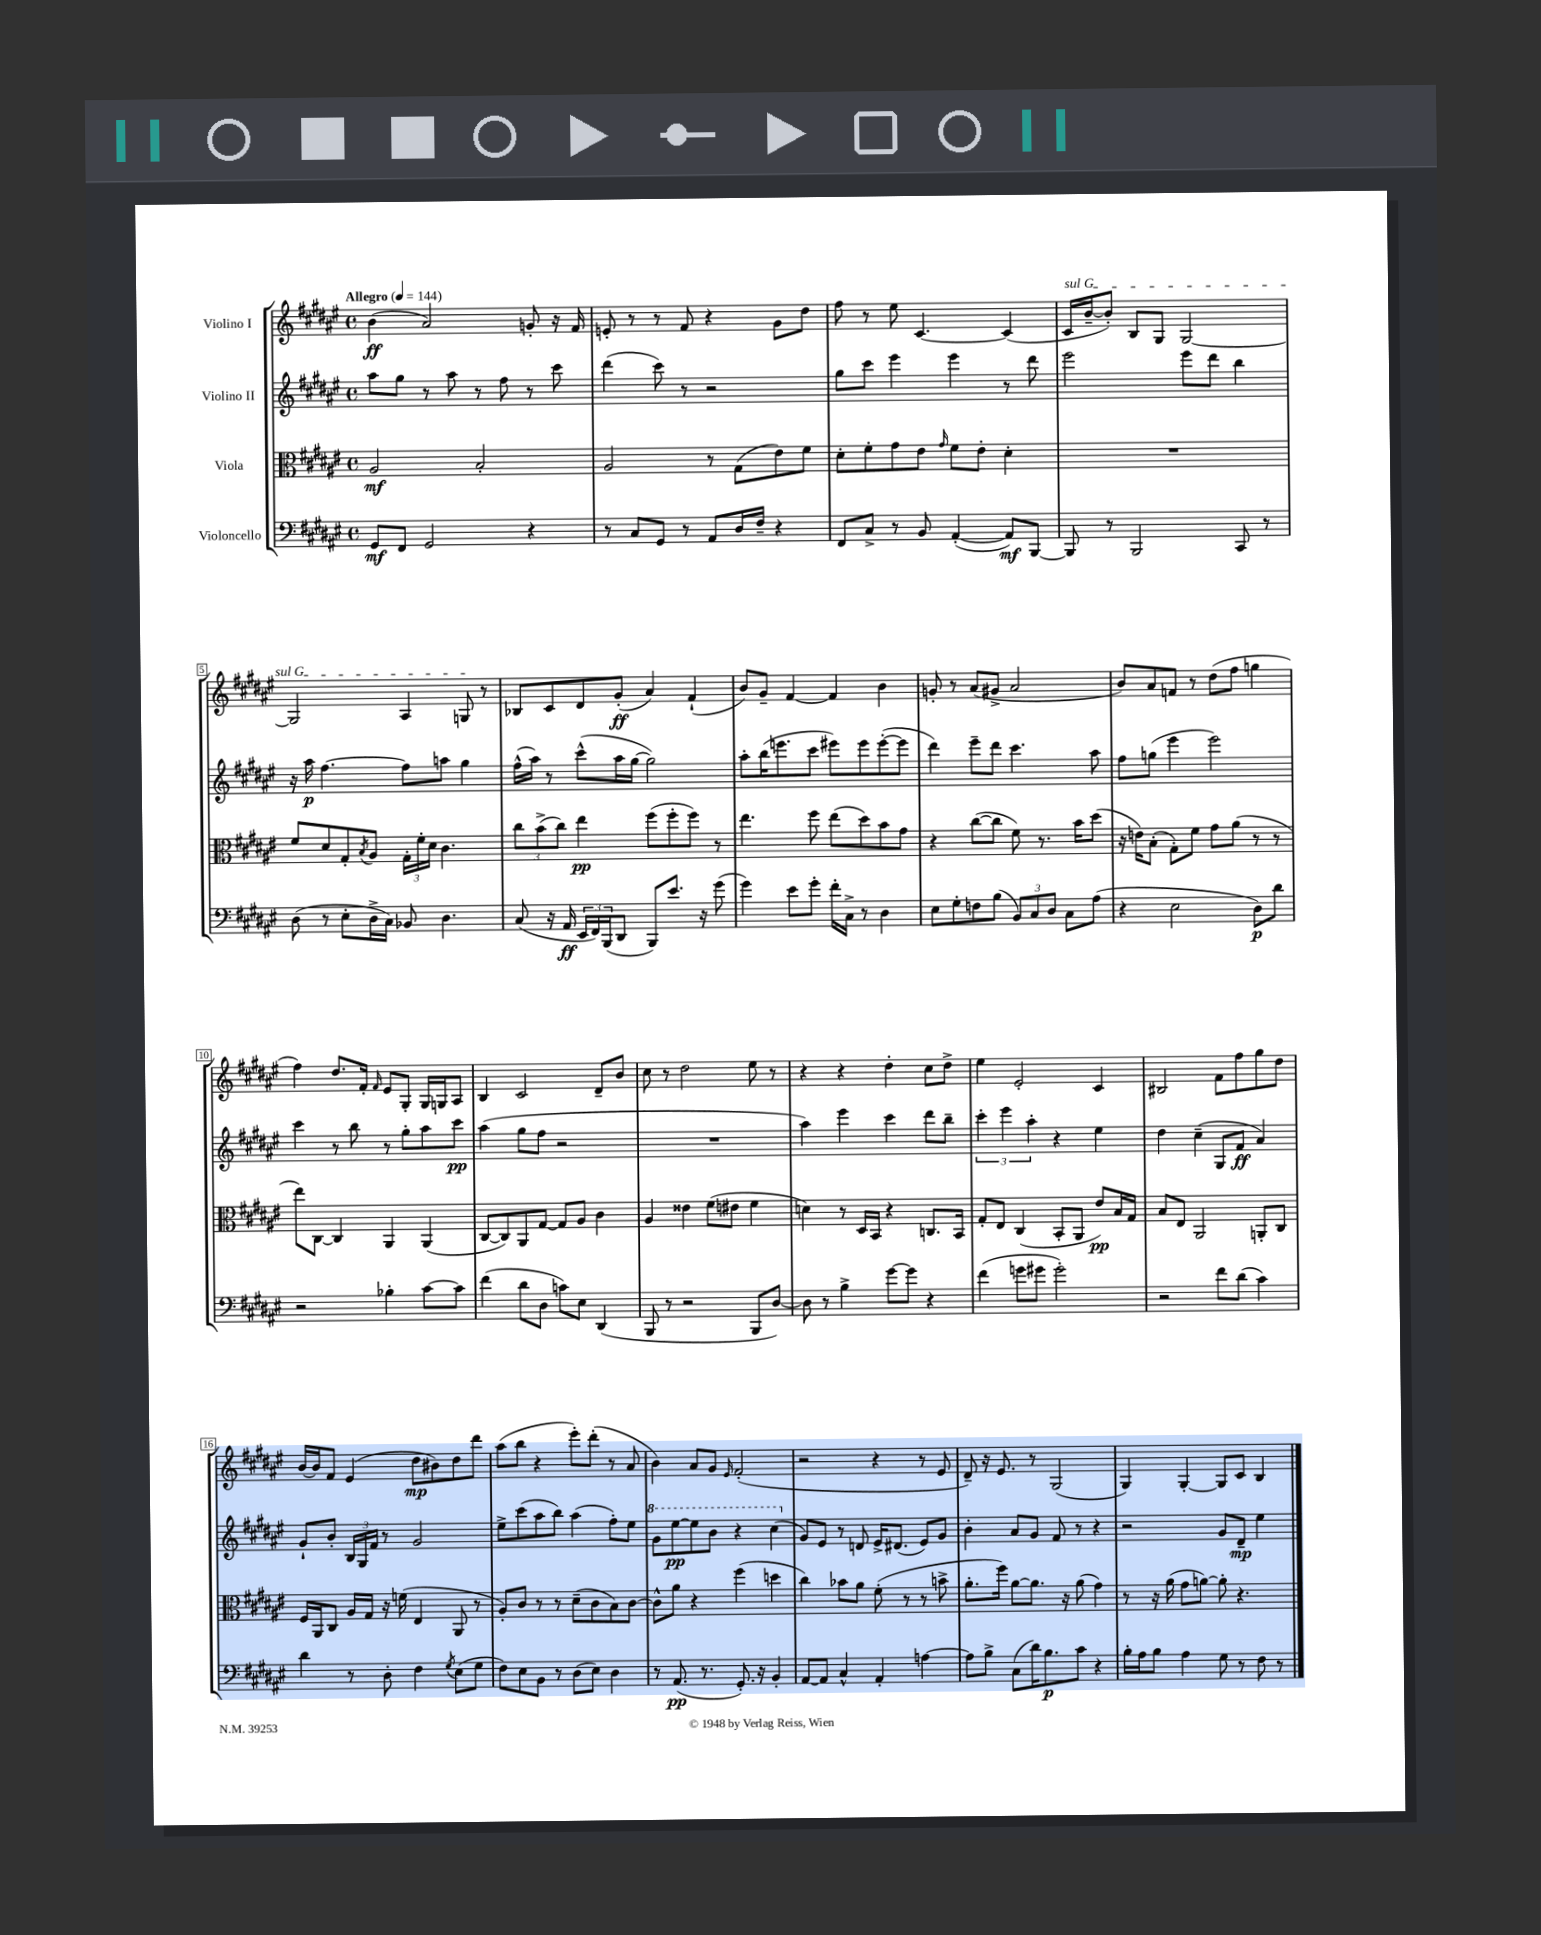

**kern	**dynam	**kern	**dynam	**kern	**dynam	**kern	**dynam
*part4	*part4	*part3	*part3	*part2	*part2	*part1	*part1
*staff4	*staff4	*staff3	*staff3	*staff2	*staff2	*staff1	*staff1
*I"Violoncello	*	*I"Viola	*	*I"Violino II	*	*I"Violino I	*
*clefF4	*	*clefC3	*	*clefG2	*	*clefG2	*
*k[f#c#g#d#a#e#]	*	*k[f#c#g#d#a#e#]	*	*k[f#c#g#d#a#e#]	*	*k[f#c#g#d#a#e#]	*
*M4/4	*	*M4/4	*	*M4/4	*	*M4/4	*
*met(c)	*	*met(c)	*	*met(c)	*	*met(c)	*
*MM144	*	*MM144	*	*MM144	*	*MM144	*
=1	=1	=1	=1	=1	=1	=1	=1
!	!	!	!	!	!	!LO:TX:a:B:t=Allegro	!
8GG#/L	mf	2A#/	mf	8aa#\L	.	(4b\	ff
8FF#/J	.	.	.	8gg#\J	.	.	.
2GG#/	.	.	.	8r	.	2a#/)	.
.	.	.	.	8aa#\	.	.	.
.	.	2B'/	.	8r	.	.	.
.	.	.	.	8ff#\	.	.	.
4r	.	.	.	8r	.	8gn'/	.
.	.	.	.	8ccc#\	.	16r	.
.	.	.	.	.	.	16f#/	.
=2	=2	=2	=2	=2	=2	=2	=2
8r	.	2A#/	.	(4ddd#\	.	8en'/	.
8C#/L	.	.	.	.	.	8r	.
8GG#/J	.	.	.	8ccc#\)	.	8r	.
8r	.	.	.	8r	.	8f#/	.
8AA#/L	.	8r	.	2r	.	4r	.
16D#/L	.	(8G#\L	.	.	.	.	.
16F#~/JJ	.	.	.	.	.	.	.
4r	.	8e#\)	.	.	.	8g#\L	.
.	.	8f#\J	.	.	.	8dd#\J	.
=3	=3	=3	=3	=3	=3	=3	=3
8FF#/L	.	8d#'\L	.	8gg#\L	.	8ff#\	.
8C#^/J	.	8f#'\	.	8ccc#\J	.	8r	.
8r	.	8g#\	.	4eee#\	.	8ee#\	.
8BB/	.	8e#\J	.	.	.	[4.c#/	.
.	.	16qqg#/	.	.	.	.	.
([4AA#'/	.	8f#\L	.	4eee#\	.	.	.
.	.	8e#'\J	.	.	.	.	.
8AA#/L])	mf	4d#'\	.	8r	.	(4c#/]	.
[8BBB/J	.	.	.	8ddd#\	.	.	.
=4	=4	=4	=4	=4	=4	=4	=4
!	!	!	!	!	!	!LO:TX:a:i:t=sul G	!
8BBB/]	.	1r	.	2eee#\	.	16c#/LL	.
.	.	.	.	.	.	[16b~/J	.
8r	.	.	.	.	.	8b'/J])	.
2BBB/	.	.	.	.	.	8B/L	.
.	.	.	.	.	.	8G#/J	.
.	.	.	.	8eee#\L	.	[2G#/	.
.	.	.	.	8ddd#\J	.	.	.
8CC#/	.	.	.	4bb\	.	.	.
8r	.	.	.	.	.	.	.
!!LO:LB:g=z
=5	=5	=5	=5	=5	=5	=5	=5
(8D#\	.	8f#/L	.	16r	.	2G#/]	.
.	.	.	.	16aa#\	p	.	.
8r	.	8d#/	.	[4.ff#\	.	.	.
8E#'\L	.	8G#'/	.	.	.	.	.
.	.	8qB/	.	.	.	.	.
16D#^\L	.	8A#/J	.	.	.	.	.
16C#\JJ)	.	.	.	.	.	.	.
8BB-X/	.	24G#'\LL	.	8ff#\L]	.	4A#/	.
.	.	24f#'\	.	.	.	.	.
.	.	24d#\JJ	.	.	.	.	.
4.D#\	.	4.c#\	.	8aan\J	.	.	.
.	.	.	.	4gg#\	.	8Gn/	.
.	.	.	.	.	.	8r	.
=6	=6	=6	=6	=6	=6	=6	=6
(8C#/	.	12cc#\L	.	(16ff#^^\LL	.	8B-X/L	.
.	.	.	.	16aa#\JJ)	.	.	.
.	.	(12b^\	.	.	.	.	.
16r	.	.	.	8r	.	8c#/	.
.	.	12cc#\J)	.	.	.	.	.
16AA#/	ff	.	.	.	.	.	.
24EE#/LL	.	4ee#\	pp	(8ccc#^^\L	.	8d#/	.
24FF#/)	.	.	.	.	.	.	.
(24BBB/J	.	.	.	.	.	.	.
8DD#/J	.	.	.	16aa#\L	.	(8g#'/J	ff
.	.	.	.	[16gg#\JJ	.	.	.
8BBB/L)	.	(8ff#\L	.	2gg#\])	.	4a#/)	.
8.e#/J	.	8ff#'\	.	.	.	.	.
.	.	8ff#\J)	.	.	.	(4f#`/	.
16r	.	.	.	.	.	.	.
(8g#\	.	8r	.	.	.	.	.
=7	=7	=7	=7	=7	=7	=7	=7
4g#\)	.	4.ee#\	.	8aa#'\L	.	8b/L)	.
.	.	.	.	(16bb\K	.	8g#~/J	.
.	.	.	.	8.eeen\	.	.	.
8e#\L	.	.	.	.	.	[4f#/	.
8g#'\J	.	8ff#\	.	8ccc#\J	.	.	.
16f#'\LL	.	(8ee#\L	.	8eee#X\L)	.	4f#/]	.
16C#^\JJ	.	.	.	.	.	.	.
8r	.	8dd#\)	.	8eee#\	.	.	.
4D#\	.	8b\	.	([8eee#'\	.	4b\	.
.	.	8g#\J	.	8eee#\J]	.	.	.
=8	=8	=8	=8	=8	=8	=8	=8
8E#\L	.	4r	.	4ddd#\)	.	8gn'/	.
8G#'\	.	.	.	.	.	8r	.
8Fn\	.	([8cc#\L	.	8eee#~\L	.	(8a#/L	.
(8B\J	.	8cc#\J]	.	8ddd#\J	.	8g#X^/J	.
12BB/L)	.	8f#\)	.	4.ccc#\	.	2a#/	.
12C#/	.	.	.	.	.	.	.
.	.	8.r	.	.	.	.	.
12D#/J	.	.	.	.	.	.	.
8C#\L	.	.	.	.	.	.	.
.	.	16b\KL	.	.	.	.	.
(8A#\J	.	(8dd#\J	.	8aa#\	.	.	.
=9	=9	=9	=9	=9	=9	=9	=9
4r	.	16r	.	8ff#\L	.	8b/L)	.
.	.	16en\KL)	.	.	.	.	.
.	.	(8B'\J	.	(8ggn\J	.	8a#/	.
2E#\	.	8G#'\L)	.	4eee#\	.	8fn/J	.
.	.	8f#\J	.	.	.	8r	.
.	.	8g#\L	.	2eee#\)	.	(8dd#\L	.
.	.	(8a#\J	.	.	.	8ff#\J	.
8D#\L)	p	8r	.	.	.	4ggn\	.
8d#\J	.	8r	.	.	.	.	.
!!LO:LB:g=z
=10	=10	=10	=10	=10	=10	=10	=10
2r	.	8ee#\L)	.	4ccc#\	.	4ff#\)	.
.	.	[8C#\J	.	.	.	.	.
.	.	4C#/]	.	8r	.	8.dd#/L	.
.	.	.	.	8bb\	.	.	.
.	.	.	.	.	.	16f#'/Jk	.
.	.	.	.	.	.	16qqf#/	.
4B-X'\	.	4AA#/	.	8r	.	8e#/L	.
.	.	.	.	8gg#'\L	.	8G#'/J	.
[8c#\L	.	(4AA#/	.	8aa#\	.	16G#/LL	.
.	.	.	.	.	.	16Gn/J	.
8c#\J]	.	.	.	8ccc#\J	pp	8A#/J	.
=11	=11	=11	=11	=11	=11	=11	=11
(4f#\	.	[8C#/L	.	(4aa#\	.	4B/	.
.	.	8C#/])	.	.	.	.	.
8d#\L	.	8AA#/	.	8gg#\L	.	2c#/	.
8D#\J	.	[8G#/J	.	8ff#\J	.	.	.
8cn\L)	.	8G#/L]	.	2r	.	.	.
8E#\J	.	8A#/J	.	.	.	.	.
(4DD#/	.	4c#\	.	.	.	8d#~/L	.
.	.	.	.	.	.	8b/J	.
=12	=12	=12	=12	=12	=12	=12	=12
8BBB/	.	4A#/	.	1r	.	8cc#\	.
8r	.	.	.	.	.	8r	.
2r	.	4e##X\	.	.	.	2dd#\	.
.	.	(8f#\L	.	.	.	.	.
.	.	8e#X\J	.	.	.	.	.
8BBB/L	.	4f#\	.	.	.	8ee#\	.
[8D#/J)	.	.	.	.	.	8r	.
=13	=13	=13	=13	=13	=13	=13	=13
8D#\]	.	4dn\)	.	4aa#\)	.	4r	.
8r	.	.	.	.	.	.	.
4B^\	.	8r	.	4eee#\	.	4r	.
.	.	16D#/LL	.	.	.	.	.
.	.	16BB/JJ	.	.	.	.	.
[8g#\L	.	4r	.	4ccc#\	.	4dd#'\	.
8g#\J]	.	.	.	.	.	.	.
4r	.	8.Cn/L	.	8ddd#\L	.	8cc#\L	.
.	.	.	.	8bb~\J	.	8dd#^\J	.
.	.	16BB/Jk	.	.	.	.	.
=14	=14	=14	=14	=14	=14	=14	=14
(4f#\	.	8G#'/L	.	6ccc#'\	.	4ee#\	.
.	.	8E#/J	.	.	.	.	.
.	.	.	.	6eee#\	.	.	.
8gn\L	.	(4C#/	.	.	.	2e#'/	.
.	.	.	.	6aa#'\	.	.	.
8g#X\J	.	.	.	.	.	.	.
2g#'\)	.	8BB'/L	.	4r	.	.	.
.	.	8AA#/J	.	.	.	.	.
.	.	8e#/L)	pp	4ee#\	.	4c#/	.
.	.	16B/L	.	.	.	.	.
.	.	16G#/JJ	.	.	.	.	.
=15	=15	=15	=15	=15	=15	=15	=15
2r	.	8B/L	.	4dd#\	.	2B#X/	.
.	.	8E#/J	.	.	.	.	.
.	.	2AA#/	.	(4cc#~\	.	.	.
8f#\L	.	.	.	8G#/L	.	8f#\L	.
(8d#\J	.	.	.	8f#/J	ff	8ff#\	.
4c#\)	.	8AAn'/L	.	4a#/)	.	8gg#\	.
.	.	8C#/J	.	.	.	8dd#\J	.
!!LO:LB:g=z
=16	=16	=16	=16	=16	=16	=16	=16
4d#\	.	16F#/LL	.	8g#`/L	.	[16b/LL	.
.	.	16AA#/J	.	.	.	16b/J]	.
.	.	8C#/J	.	8b'/J	.	8f#/J	.
8r	.	16A#/LL	.	24B/LL	.	(4e#/	.
.	.	.	.	24G#/	.	.	.
.	.	16G#/JJ	.	.	.	.	.
.	.	.	.	24f#/JJ	.	.	.
8D#'\	.	16r	.	8r	.	.	.
.	.	(16fn\	.	.	.	.	.
4F#\	.	4E#/	.	2g#/	.	8dd#\L	mp
.	.	.	.	.	.	8b#X\)	.
8qG#/	.	.	.	.	.	.	.
(8E#\L	.	8AA#/	.	.	.	8dd#\	.
8G#\J	.	8r	.	.	.	8ddd#\J	.
=17	=17	=17	=17	=17	=17	=17	=17
8F#\L)	.	8A#'/L)	.	8ee#^\L	.	(8aa#\L	.
8E#\	.	8c#/J	.	(8ccc#\	.	8bb\J	.
8BB\J	.	8r	.	8aa#\	.	4r	.
8r	.	8r	.	8bb\J)	.	.	.
(8D#\L	.	(8d#~\L	.	(4aa#\	.	8eee#'\L)	.
8E#\J)	.	8c#\	.	.	.	(8ddd#'\J	.
4D#\	.	8B\)	.	8ff#'\L)	.	8r	.
.	.	[8c#\J	.	8ee#\J	.	8a#/	.
=18	=18	=18	=18	=18	=18	=18	=18
*	*	*	*	*8va	*	*	*
8r	.	8c#^^\L]	.	8gg#\L	.	4b\)	.
(8.AA#/	pp	8a#\J	.	[8eee#\	pp	.	.
.	.	4r	.	8eee#\]	.	8a#/L	.
8.r	.	.	.	.	.	.	.
.	.	.	.	8bb\J	.	8g#/J	.
.	.	.	.	.	.	16qqe#/	.
8.GG#'/)	.	(4ff#\	.	4r	.	(2f#'/	.
16r	.	.	.	.	.	.	.
4BB'/	.	4ddn\	.	(4ccc#\	.	.	.
=19	=19	=19	=19	=19	=19	=19	=19
*	*	*	*	*X8va	*	*	*
[8AA#/L	.	4cc#\)	.	8g#/L)	.	2r	.
8AA#/J]	.	.	.	8e#/J	.	.	.
4C#^^/	.	8b-X\L	.	8r	.	.	.
.	.	8a#\J	.	8dn/	.	.	.
4AA#'/	.	(8f#'\	.	16e#^/KL	.	4r	.
.	.	.	.	(8.d#X/J	.	.	.
.	.	8r	.	.	.	.	.
[4An\	.	8r	.	8e#/L)	.	8r	.
.	.	8bn^\	.	8g#/J	.	8e#/	.
=20	=20	=20	=20	=20	=20	=20	=20
8A\L]	.	8.a#'\L	.	4b'\	.	8d#~/)	.
8B^\J	.	.	.	.	.	16r	.
.	.	16ff#\Jk)	.	.	.	8.e#/	.
(8C#\L	.	[8a#\L	.	8a#/L	.	.	.
16d#\K)	.	8.a#\J]	.	8g#/J	.	8r	.
8.B\	p	.	.	.	.	.	.
.	.	.	.	8f#/	.	(2G#/	.
.	.	16r	.	.	.	.	.
8c#\J	.	(8a#\	.	8r	.	.	.
4r	.	4g#\)	.	4r	.	.	.
=21	=21	=21	=21	=21	=21	=21	=21
16B'\LL	.	8r	.	2r	.	4G#/)	.
16A#\J	.	.	.	.	.	.	.
8B\J	.	16r	.	.	.	.	.
.	.	(16a#\	.	.	.	.	.
4A#\	.	8g#\L	.	.	.	[4G#'/	.
.	.	[8an\J)	.	.	.	.	.
8G#\	.	8a'\]	.	8g#/L	.	8G#/L]	.
8r	.	4.r	.	8d#~/J	mp	8c#/J	.
8F#\	.	.	.	4ee#\	.	4B/	.
8r	.	.	.	.	.	.	.
==	==	==	==	==	==	==	==
*-	*-	*-	*-	*-	*-	*-	*-
